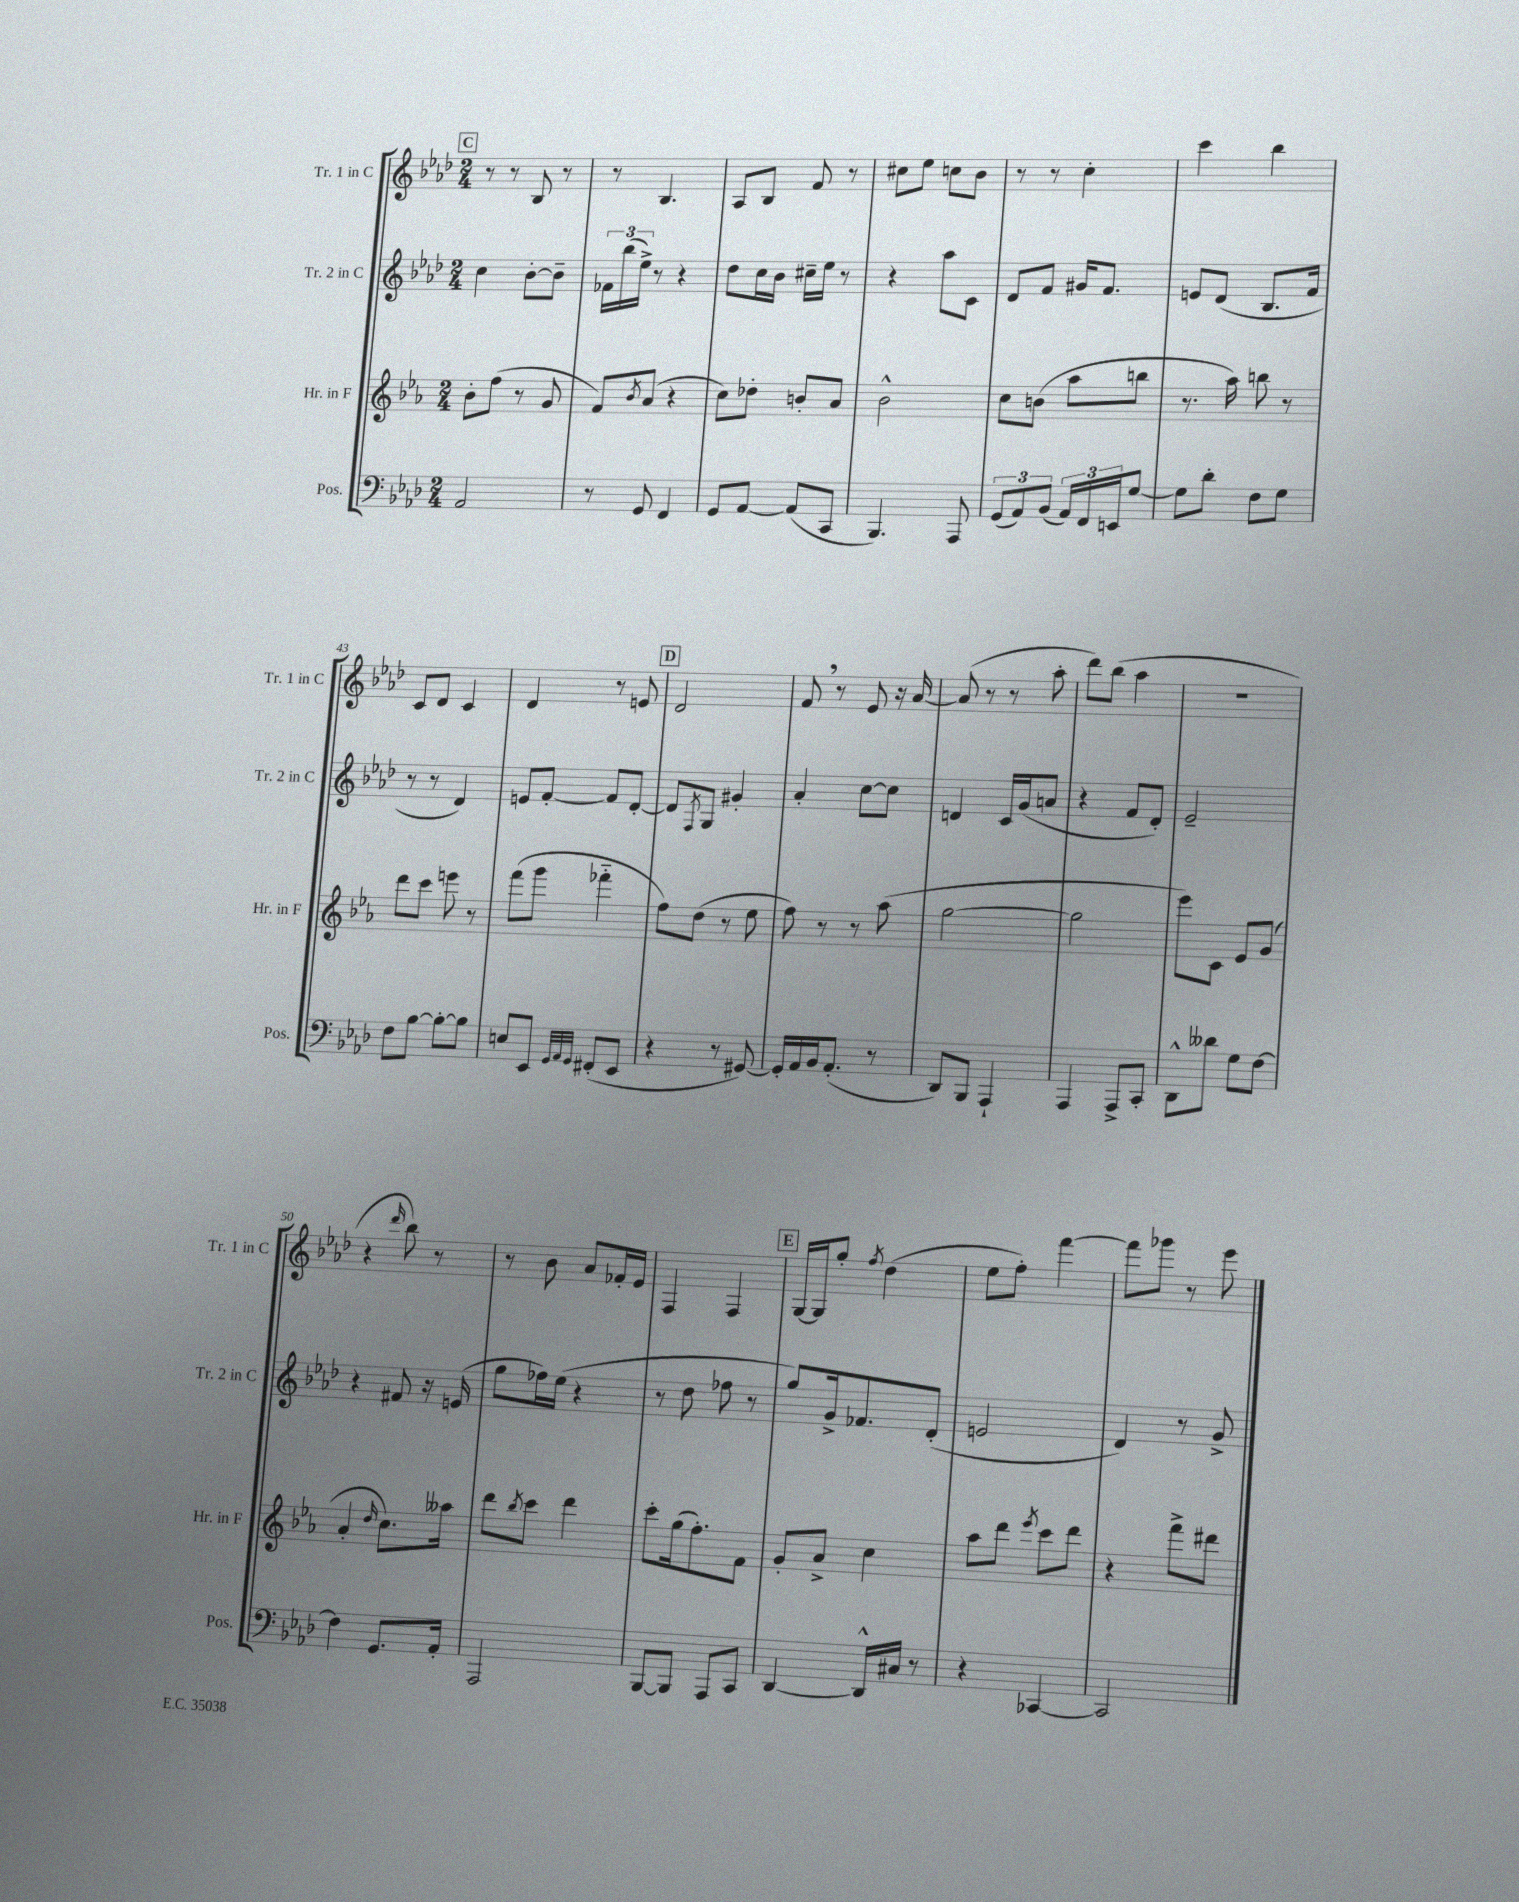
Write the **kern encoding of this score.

**kern	**kern	**kern	**kern
*staff4	*staff3	*staff2	*staff1
*clefF4	*clefG2	*clefG2	*clefG2
*k[b-e-a-d-]	*k[b-e-a-]	*k[b-e-a-d-]	*k[b-e-a-d-]
*M2/4	*M2/4	*M2/4	*M2/4
2AA-/	8b-'\L	4cc\	8r
.	(8ff\J	.	8r
.	8r	[8b-'\L	8B-/
.	8g/	8b-~\]J	8r
=	=	=	=
8r	8f/L)	24f-\LL	8r
.	.	(24bb-\	.
.	.	24ee-^\JJ)	.
.	8qb-/	.	.
8GG/	(8a-/J	8r	4.B-/
4FF/	4r	4r	.
=	=	=	=
8GG/L	8cc\L)	8dd-\L	8A-/L
[8AA-/J	8dd-'\J	16cc\L	8B-/J
.	.	16b-\JJ	.
(8AA-/]L	8b'/L	16cc#~\LL	8f/
.	.	16ee-\JJ	.
8CC/J	8a-/J	8r	8r
=	=	=	=
4.BBB-/)	2b-^^\	4r	8cc#\L
.	.	.	8ee-\J
.	.	8aa-\L	8cc\L
8AAA-/	.	8c\J	8b-\J
=	=	=	=
(12GG/L	8cc\L	8d-/L	8r
12AA-/)	.	.	.
.	(8b\J	8f/J	8r
(12BB-/J	.	.	.
24AA-/LL)	8aa-\L	16g#/LK	4cc'\
24FF/	.	.	.
.	.	8.f/J	.
24EE/J	.	.	.
[8G/J	8bb\J	.	.
=	=	=	=
8G\]L	8.r	8e/L	4ccc\
8d-'\J	.	(8d-/J	.
.	16aa-\)	.	.
8F\L	8bb\	8.B-/L	4bb-\
8G\J	8r	.	.
.	.	16f/Jk	.
=	=	=	=
8F\L	8ddd\L	8r	8c/L
[8B-\J	8ccc\J	8r	8d-/J
8B-'\_L	8eee\	4d-/)	4c/
8B-\]J	8r	.	.
=	=	=	=
8E/L	(8fff\L	8e/L	4d-/
8EE-/J	8ggg\J	[8f'/J	.
32qqGG/LLL	.	.	.
32qqAA-/	.	.	.
32qqGG/JJJ	.	.	.
(8FF#'/L	4fff-'~\	8f/]L	8r
8EE-/J	.	[8d-'/J	8e/
=	=	=	=
4r	8ff\L)	8d-/]L	2d-/
.	.	8qF/	.
.	(8dd\J	8G/J	.
8r	8r	4g#'/	.
[8GG#/)	8ee-\	.	.
=	=	=	=
16GG#'/]LL	8ff\)	4a-'/	8f/
16AA-/	.	.	.
16BB-/J	8r	.	8r
(8.AA-'/J	.	.	.
.	8r	[8cc\L	8e-/
8r	(8aa-\	8cc\]J	16r
.	.	.	[16a-/
=	=	=	=
8DD-/L)	[2gg\	4d/	(8a-/]
8BBB-/J	.	.	8r
4AAA-`/	.	16c/LL	8r
.	.	(16g/J	.
.	.	8a/J	8aa-'\
=	=	=	=
4AAA-/	2gg\]	4r	8ddd-\L)
.	.	.	(8bb-\J
8AAA-^/L	.	8f/L	4aa-\
8CC'/J	.	8d-'/J)	.
=	=	=	=
8DD-^^\L	8eee-\L)	2e-~/	2r
8d--\J	8c\J	.	.
8G\L	8e-/L	.	.
[8F\J	(8g/J	.	.
=	=	=	=
4F\]	4a-'/	4r	4r
.	16qqdd/	.	16qqddd-/
8.GG/L	8.cc\L)	8f#/	8bb-\)
.	.	16r	8r
16AA-'/Jk	16aa--\Jk	(16e/	.
=	=	=	=
2AAA-/	8ddd\L	8gg\L	8r
.	8qbb-/	.	.
.	8ccc\J	16ff-\L)	8b-\
.	.	(16ee-\JJ	.
.	4ddd\	4r	8a-/L
.	.	.	16f-'/L
.	.	.	16e-/JJ
=	=	=	=
[8BBB-/L	8ccc'\L	8r	4F/
8BBB-/]J	(16gg\k	8dd-\	.
.	8.ff'\)	.	.
8AAA-/L	.	8ff-\	4F/
8CC/J	8f\J	8r	.
=	=	=	=
[4DD-/	8g'/L	8gg/L)	[16G/LL
.	.	.	16G/]J
.	8a-^/J	16g^/k	8gg'/J
.	.	8.f-/	.
.	.	.	8qff/
16DD-^^/]LL	4cc\	.	(4dd-\
16C#/JJ	.	.	.
8r	.	(8d-'/J	.
=	=	=	=
4r	8aa-\L	2e/	8ee-\L
.	8ddd\J	.	8ff'\J)
.	8qeee-/	.	.
[4CC-/	8ccc\L	.	[4fff\
.	8ddd\J	.	.
=	=	=	=
2CC-/]	4r	4d-/)	8fff\]L
.	.	.	8ggg-\J
.	8fff^\L	8r	8r
.	8ddd#\J	8g^/	8eee-\
==	==	==	==
*-	*-	*-	*-
